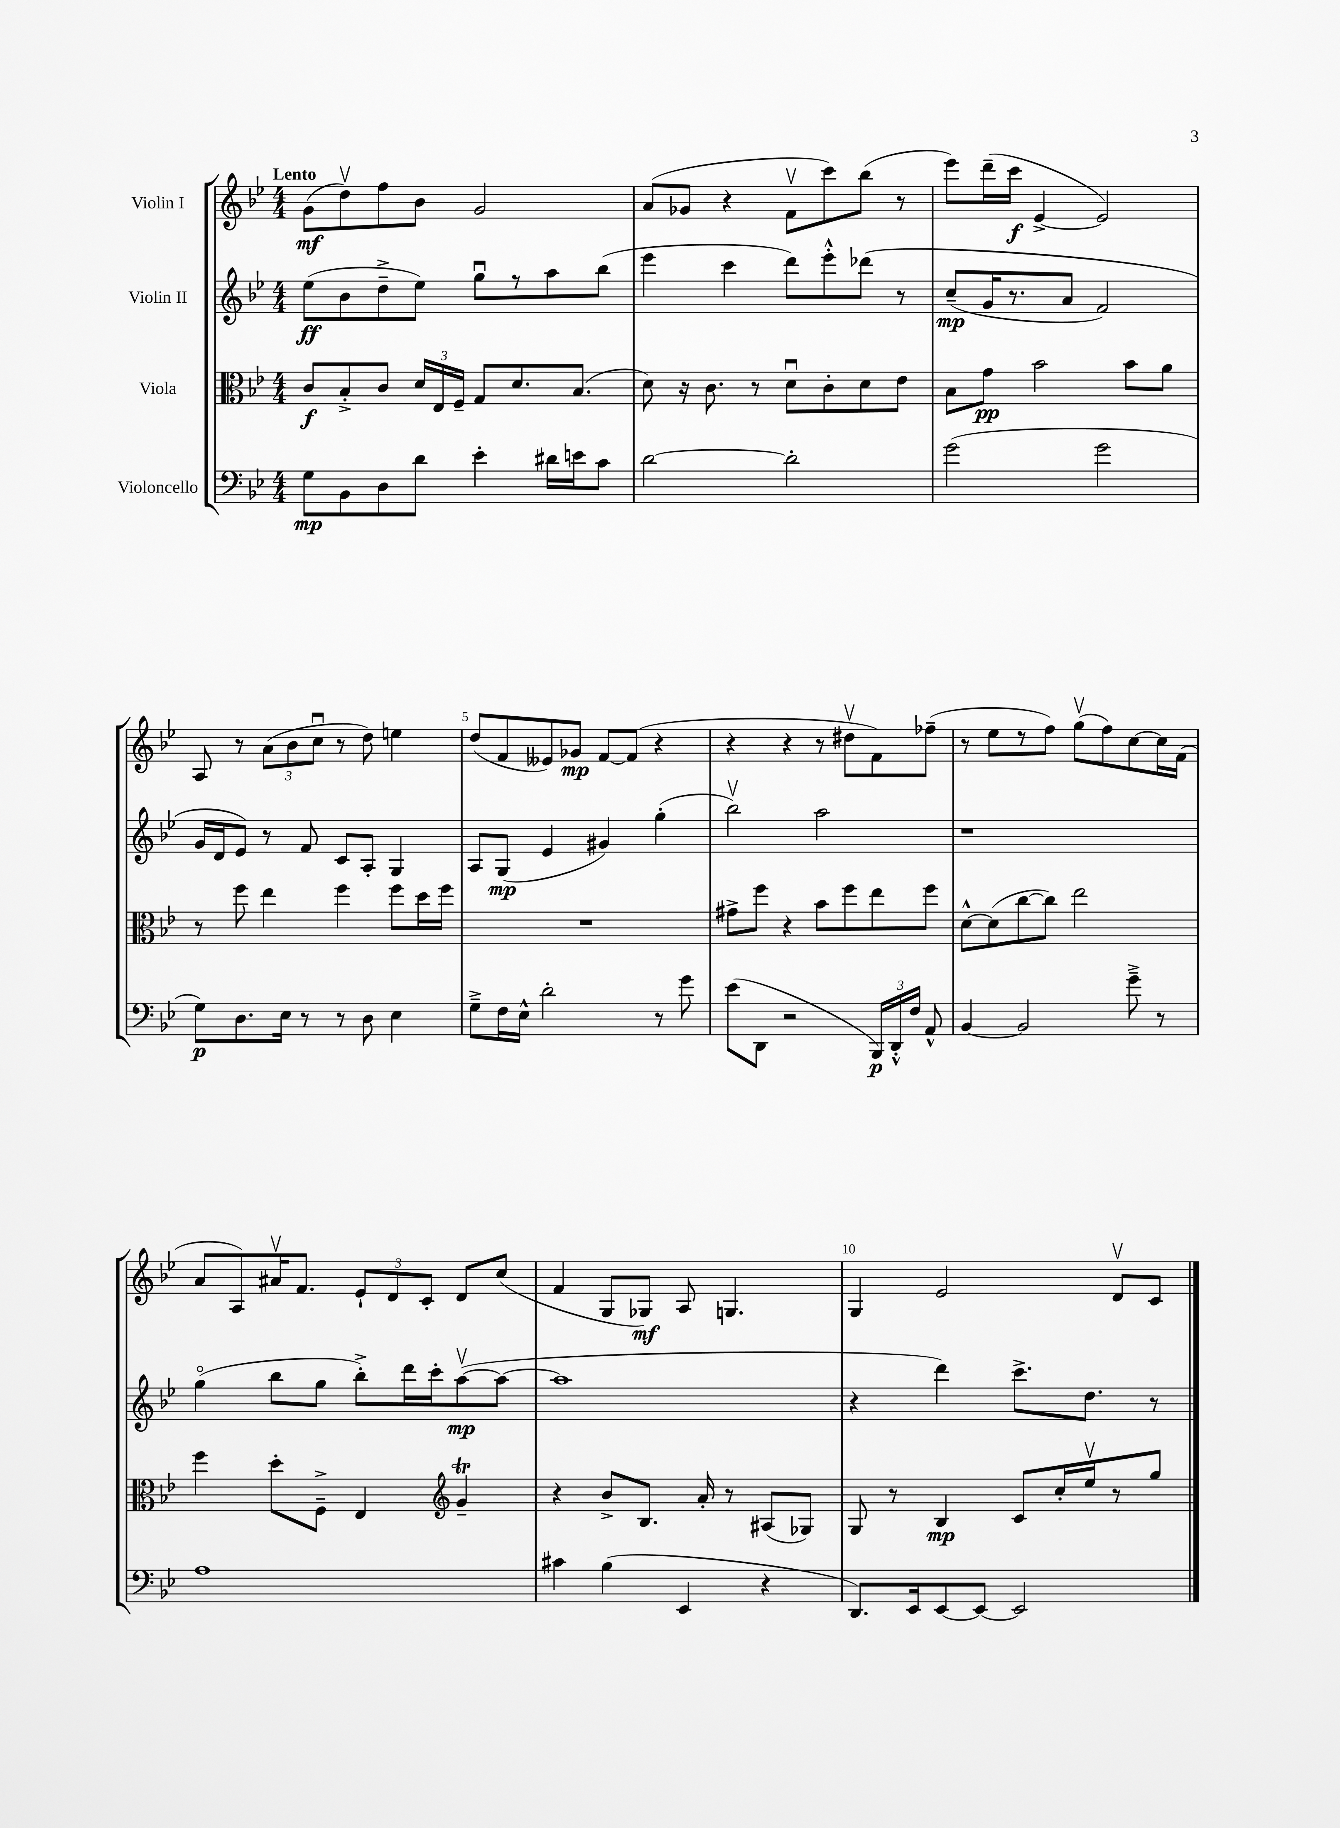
<<
\new StaffGroup <<
\new Staff = "s0" \with { instrumentName = "Violin I" } {
    \clef treble \key bes \major \numericTimeSignature \time 4/4 \tempo "Lento"
    \autoBeamOff g'8[\mf( d''8\upbow) f''8 bes'8] g'2 |
    a'8[( ges'8] r4 f'8[\upbow c'''8) bes''8]( r8 |
    ees'''8[) d'''16--( c'''16]\f ees'4~-> ees'2) |
    a8 r8 \tuplet 3/2 { a'8[( bes'8 c''8]\downbow } r8 d''8) e''4 |
    d''8[( f'8 eeses'8) ges'8]\mp f'8[~ f'8]( r4 |
    r4 r4 r8 dis''8[\upbow f'8) fes''8]--( |
    r8 ees''8[ r8 f''8]) g''8[\upbow( f''8) c''8~ c''16 f'16]( |
    a'8[ a8) ais'16\upbow f'8.] \tuplet 3/2 { ees'8[-! d'8 c'8]-. } d'8[ c''8]( |
    f'4 g8[ ges8]\mf) a8 g4. |
    g4 ees'2 d'8[\upbow c'8] \bar "|." |
}
\new Staff = "s1" \with { instrumentName = "Violin II" } {
    \clef treble \key bes \major \numericTimeSignature \time 4/4
    \autoBeamOff ees''8[\ff( bes'8 d''8---> ees''8]) g''8[\downbow r8 a''8 bes''8]( |
    ees'''4 c'''4 d'''8[) ees'''8-.-^ des'''8]\( r8 |
    c''8[--\mp( g'16 r8. a'8] f'2) |
    g'16[ d'16 ees'8]\) r8 f'8 c'8[ a8]-. g4 |
    a8[ g8]\mp( ees'4 gis'4) g''4-.( |
    bes''2\upbow) a''2 |
    r1 |
    g''4\flageolet( bes''8[ g''8] bes''8[-.->) d'''16 c'''16-. a''8~\upbow\mp( a''8]~ |
    a''1 |
    r4 d'''4) c'''8.[-> d''8.] r8 \bar "|." |
}
\new Staff = "s2" \with { instrumentName = "Viola" } {
    \clef alto \key bes \major \numericTimeSignature \time 4/4
    \autoBeamOff c'8[\f bes8-.-> c'8] \tuplet 3/2 { d'16[ ees16 f16]-- } g8[ d'8. bes8.]( |
    d'8) r16 c'8. r8 d'8[\downbow c'8-. d'8 ees'8] |
    bes8[ g'8]\pp bes'2 bes'8[ a'8] |
    r8 f''8 ees''4 f''4 f''8[ d''16 f''16] |
    R1 |
    gis'8[-> f''8] r4 bes'8[ f''8 ees''8 f''8] |
    d'8[~-^ d'8( c''8~ c''8]) ees''2 |
    f''4 d''8[-. f8]---> ees4 \clef treble g'4--\trill |
    r4 bes'8[-> bes8.] a'16-. r8 ais8[( ges8]) |
    g8 r8 bes4\mp c'8[ c''16-. ees''16\upbow r8 g''8] \bar "|." |
}
\new Staff = "s3" \with { instrumentName = "Violoncello" } {
    \clef bass \key bes \major \numericTimeSignature \time 4/4
    \autoBeamOff g8[\mp bes,8 d8 d'8] ees'4-. dis'16[ e'16 c'8] |
    d'2~ d'2-. |
    g'2( g'2 |
    g8[\p) d8. ees16] r8 r8 d8 ees4 |
    g8[---> f16 ees16]-^ d'2-. r8 g'8 |
    ees'8[( d,8] r2 \tuplet 3/2 { bes,,16[\p) d,16-.-^ f16] } a,8-^ |
    bes,4~ bes,2 g'8---> r8 |
    a1 |
    cis'4 bes4( ees,4 r4 |
    d,8.[) ees,16 ees,8~ ees,8]~ ees,2 \bar "|." |
}
>>
>>
\layout { \context { \Score \override BarNumber.break-visibility = ##(#f #t #t) barNumberVisibility = #(every-nth-bar-number-visible 5) } }
